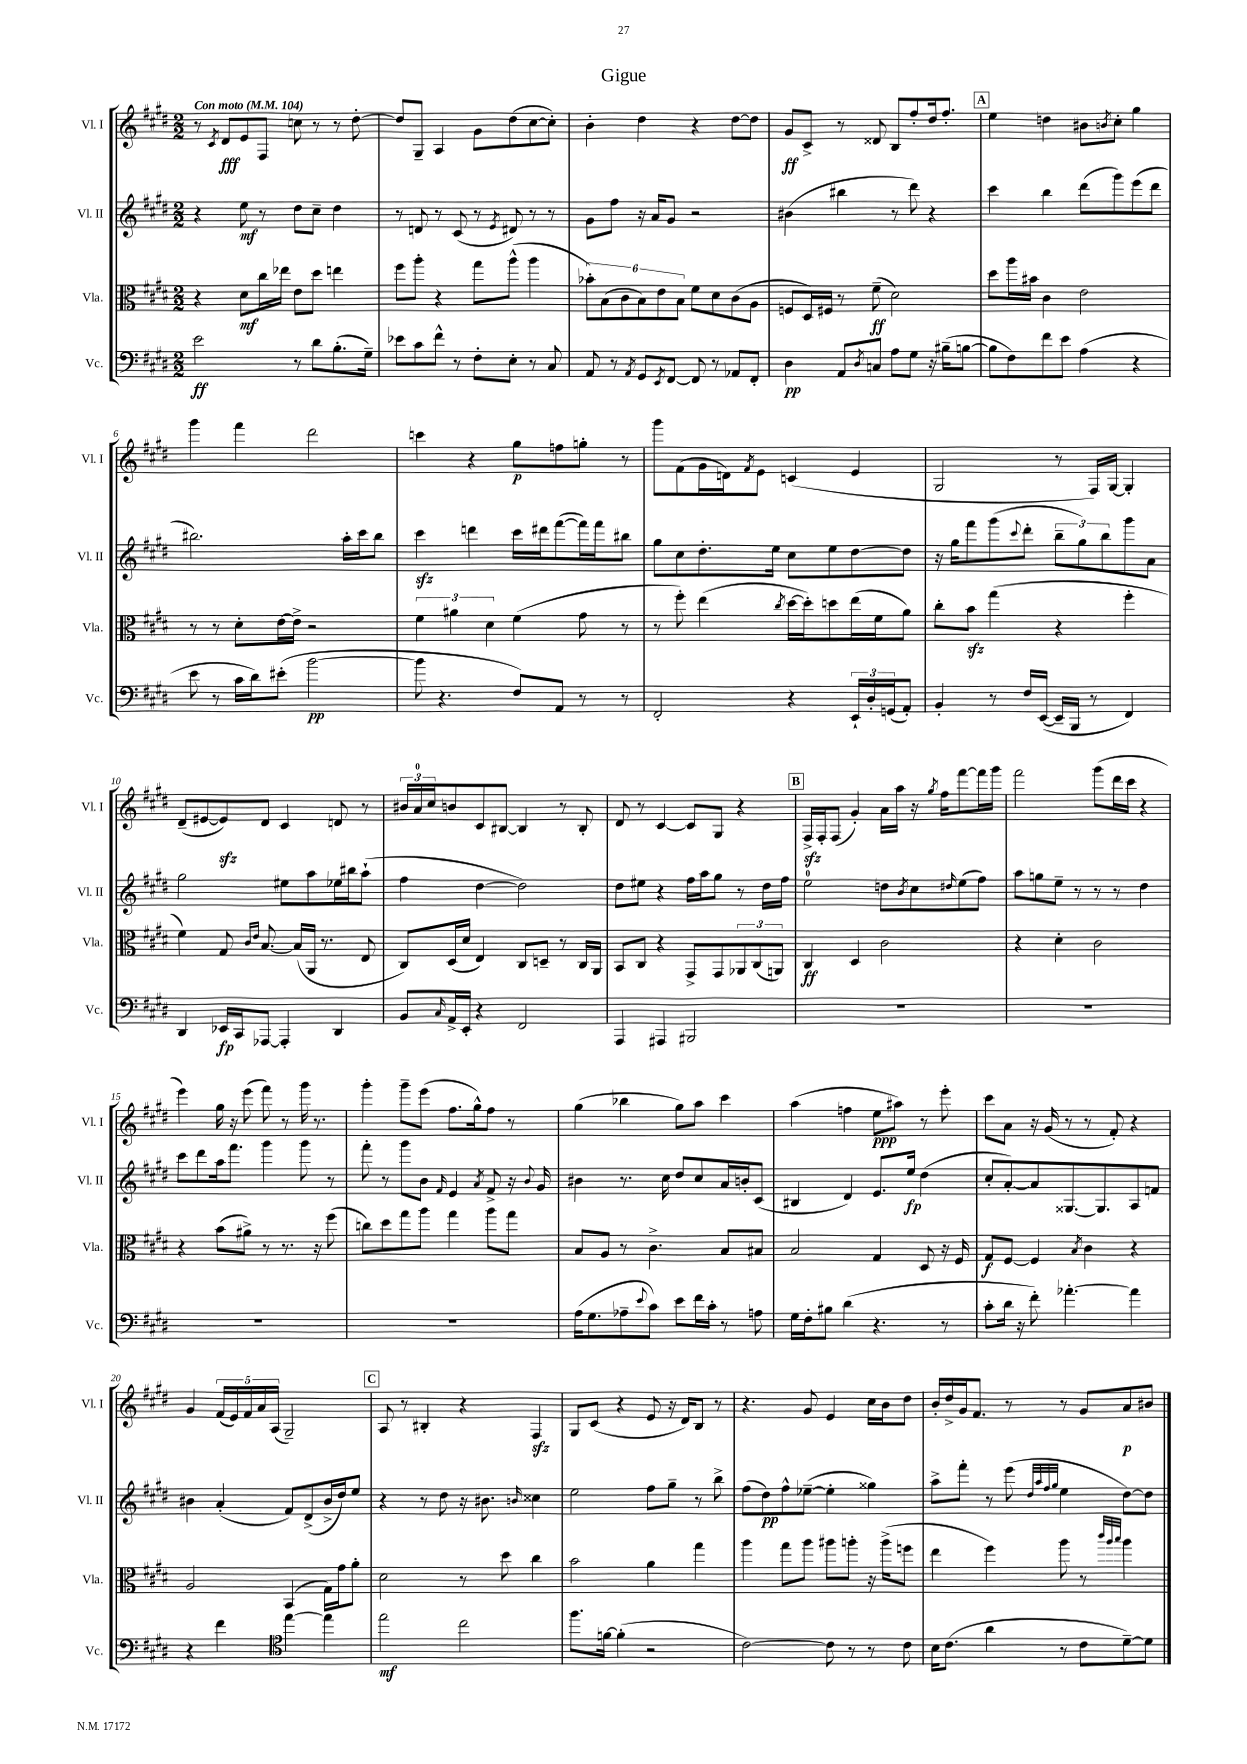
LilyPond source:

\header { title = "Gigue" }
<<
\new StaffGroup <<
\new Staff = "s0" \with { instrumentName = "Vl. I" shortInstrumentName = "Vl. I" } {
    \clef treble \key e \major \numericTimeSignature \time 2/2 \tempo "Con moto" 4 = 104
    r8 \acciaccatura { cis'8 } dis'8\fff e'8 fis8 c''8 r8 r8 dis''8~-. |
    dis''8 gis8-- a4 gis'8 dis''8( cis''8~ cis''8-.) |
    b'4-. dis''4 r4 dis''8~ dis''8 |
    gis'8\ff cis'8-> r8 disis'8 b8 fis''8-. dis''16 fis''8.-. |
    \mark \markup { \box "A" } e''4 d''4 bis'8 \acciaccatura { b'8 } cis''8-. gis''4 |
    gis'''4 fis'''4 dis'''2 |
    c'''4 r4 gis''8\p f''8 g''8-. r8 |
    gis'''8 fis'8( gis'16 d'16) \acciaccatura { fis'8 } e'8 c'4( e'4 |
    gis2 r8 fis16) gis16~ gis4-. |
    dis'8--( eis'8~ eis'8\sfz) dis'8 cis'4 d'8 r8 |
    \tuplet 3/2 { bis'16 a'16-0 cis''16 } b'8 cis'8 bis8~ bis4 r8 bis8-. |
    dis'8 r8 cis'4~ cis'8 gis8 r4 |
    \mark \markup { \box "B" } fis16->\sfz fis16-. fis8( gis'4-.) a'16 a''16 r16 \acciaccatura { gis''8 } fis''16 fis'''8~ fis'''16 gis'''16 |
    fis'''2 gis'''8( dis'''16 cis'''16 r4 |
    e'''4) gis''16 r16 e'''8( fis'''8) r8 gis'''16 r8. |
    gis'''4-. gis'''8-- e'''8( fis''8. gis''16-^) fis''8 r8 |
    gis''4( bes''4 gis''8) a''8 cis'''4 |
    a''4( f''4 e''8\ppp ais''8) r8 e'''8-. |
    cis'''8 a'8 r16 gis'16( r8 r8 fis'8-.) r4 |
    gis'4 \tuplet 5/4 { fis'16( e'16) fis'16 a'16 a16( } gis2--) |
    \mark \markup { \box "C" } a8 r8 bis4-. r4 fis4\sfz |
    gis8 cis'8( r4 e'8 r16 dis'16) b8 r8 |
    r4. gis'8 e'4 cis''16 b'16 dis''8 |
    b'16-. dis''16-> gis'16 fis'8. r8 r8 gis'8 a'8\p bis'8 \bar "|." |
}
\new Staff = "s1" \with { instrumentName = "Vl. II" shortInstrumentName = "Vl. II" } {
    \clef treble \key e \major \numericTimeSignature \time 2/2
    r4 e''8\mf r8 dis''8 cis''8-- dis''4 |
    r8 d'8 r8 cis'8( r8 \acciaccatura { e'8 } dis'8) r8 r8 |
    gis'8 fis''8 r16 a'16 gis'8 r2 |
    bis'4( bis''4 r8 dis'''8) r4 |
    \mark \markup { \box "A" } cis'''4 b''4 dis'''8( gis'''8) e'''8( dis'''8 |
    bis''2.) a''16-. cis'''16 bis''8 |
    cis'''4\sfz d'''4 cis'''16 dis'''16 fis'''8~( fis'''16) fis'''16 bis''8 |
    gis''8 cis''8 dis''8.-. e''16 cis''8 e''8 dis''8~ dis''8 |
    r16 gis''16 fis'''8 gis'''8( \appoggiatura { cis'''8 } dis'''8-. \tuplet 3/2 { b''8-- gis''8) b''8 } gis'''8 a'8 |
    gis''2 eis''8 a''8 ees''16 bis''16 a''8-!( |
    fis''4 dis''4~ dis''2) |
    dis''8 eis''8 r4 fis''16 a''16 gis''8 r8 dis''16 fis''16 |
    \mark \markup { \box "B" } e''2-0 d''8 \acciaccatura { b'8 } cis''8 \grace { dis''16 } e''8( fis''8) |
    a''8 g''8 e''8-- r8 r8 r8 dis''4 |
    cis'''8 dis'''8 a''16 fis'''8. gis'''4 gis'''8 r8 |
    fis'''8-. r8 gis'''8 b'8 \grace { fis'16 } e'4 \acciaccatura { a'8 } fis'8-> r16 \appoggiatura { b'8 } gis'16 |
    bis'4 r8. cis''16 dis''8 cis''8 a'16 b'16-. cis'8( |
    bis4 dis'4) e'8. e''16\fp dis''4( |
    cis''8-. a'8~-.) a'8 gisis8.~ gisis8. a8 f'8 |
    bis'4 a'4-.( fis'8) dis'8->( bis'16-> dis''16) e''8 |
    \mark \markup { \box "C" } r4 r8 dis''8 r16 bis'8. \grace { b'16 } cisis''4 |
    e''2 fis''8 gis''8-- r8 b''8-> |
    fis''8( dis''8\pp) fis''8-^ ees''8~--( ees''4-. gisis''4) |
    a''8-> fis'''8-. r8 e'''8( \grace { dis''32 a''32 fis''32 gis''32 } e''4 dis''8~) dis''8 \bar "|." |
}
\new Staff = "s2" \with { instrumentName = "Vla." shortInstrumentName = "Vla." } {
    \clef alto \key e \major \numericTimeSignature \time 2/2
    r4 dis'8\mf cis''16 ees''16 e'8 dis''8 e''4 |
    fis''8 a''8-. r4 gis''8 a''8-^( a''4 |
    \tuplet 6/4 { bes'8-.) b8( cis'8 b8) e'8 b8 } fis'8 dis'8 cis'8( a8 |
    f8 dis16) fis16 r8 fis'8--\ff( dis'2) |
    \mark \markup { \box "A" } dis''8 a''16 bis'16 cis'4 e'2 |
    r8 r8 dis'8-. e'16~ e'16-> r2 |
    \tuplet 3/2 { fis'4 ais'4 dis'4 } fis'4( gis'8 r8 |
    r8 fis''8-.) e''4( \acciaccatura { cis''8 } dis''16~ dis''16-.) d''8 e''16( fis'16 a'8) |
    cis''8-. b'8\sfz gis''4( r4 fis''4-. |
    fis'4) gis8 \grace { cis'16 e'16 } b8.~ b16( a,16 r8. e8 |
    cis8) dis16( dis'16 e4) cis8 d8-- r8 cis16 a,16 |
    b,8 cis8 r4 gis,8-> gis,8 \tuplet 3/2 { aes,8 cis8( a,8) } |
    \mark \markup { \box "B" } cis4\ff dis4 cis'2 |
    r4 dis'4-. cis'2 |
    r4 b'8( ais'8->) r8 r8. r16 fis''8( |
    c''8) dis''8 gis''8 a''8 gis''4 a''8 gis''8 |
    b8 a8 r8 cis'4.-> b8 bis8 |
    b2 gis4 dis8 r16 fis16 |
    gis8\f fis8~ fis4 \acciaccatura { b8 } cis'4 r4 |
    a2 b,4( gis16) gis'16 a'8-. |
    \mark \markup { \box "C" } dis'2 r8 dis''8 cis''4 |
    b'2 a'4 gis''4 |
    a''4 gis''8 a''8 ais''8 a''8-. r16 a''16->( f''8 |
    e''4 fis''4) a''8 r8 \grace { cis'''32 a''32 b''32 } a''4 \bar "|." |
}
\new Staff = "s3" \with { instrumentName = "Vc." shortInstrumentName = "Vc." } {
    \clef bass \key e \major \numericTimeSignature \time 2/2
    e'2\ff r8 dis'8 b8.-.( gis16--) |
    ees'8 cis'8 fis'8-^ r8 fis8-. e8-. r8 cis8 |
    a,8 r8 \acciaccatura { a,8 } gis,8 \acciaccatura { e,8 } fis,8~ fis,8 r8 aes,8 fis,8-. |
    dis4\pp a,8 \acciaccatura { dis8 } c8 a8 gis8 r16 bis16--( b8~ |
    \mark \markup { \box "A" } b8 fis8) fis'8 e'8 a4( r4 |
    e'8 r8 cis'16 dis'16) eis'8-.( b'2~\pp |
    b'8 r4. fis8) a,8 r8 r8 |
    fis,2-. r4 \tuplet 3/2 { e,16-! dis16-. g,16( } a,8-.) |
    b,4-. r8 fis16 e,16~( e,16-- b,,16 r8 fis,4) |
    dis,4 ees,16\fp cis,16 aes,,8~ aes,,4-. dis,4 |
    b,8 \grace { cis16 } a,16-> e,16-. r4 fis,2 |
    a,,4 ais,,4 bis,,2 |
    \mark \markup { \box "B" } R1 |
    R1 |
    R1 |
    R1 |
    a16( gis8. aes8-- \appoggiatura { e'8 } cis'8) e'8 fis'16 cis'16-. r8 a8 |
    gis16 fis16-. bis8 dis'4( r4. r8 |
    cis'8-. dis'16 r16 fis'8-.) aes'4.~-. aes'4 |
    r4 fis'4 \clef tenor e''4~ e''4 |
    \mark \markup { \box "C" } e''2\mf cis''2 |
    fis''8. f'16~ f'4-.( r2 |
    cis'2~) cis'8 r8 r8 cis'8 |
    b16 cis'8.( a'4 r8 cis'8 dis'8~--) dis'8 \bar "|." |
}
>>
>>
